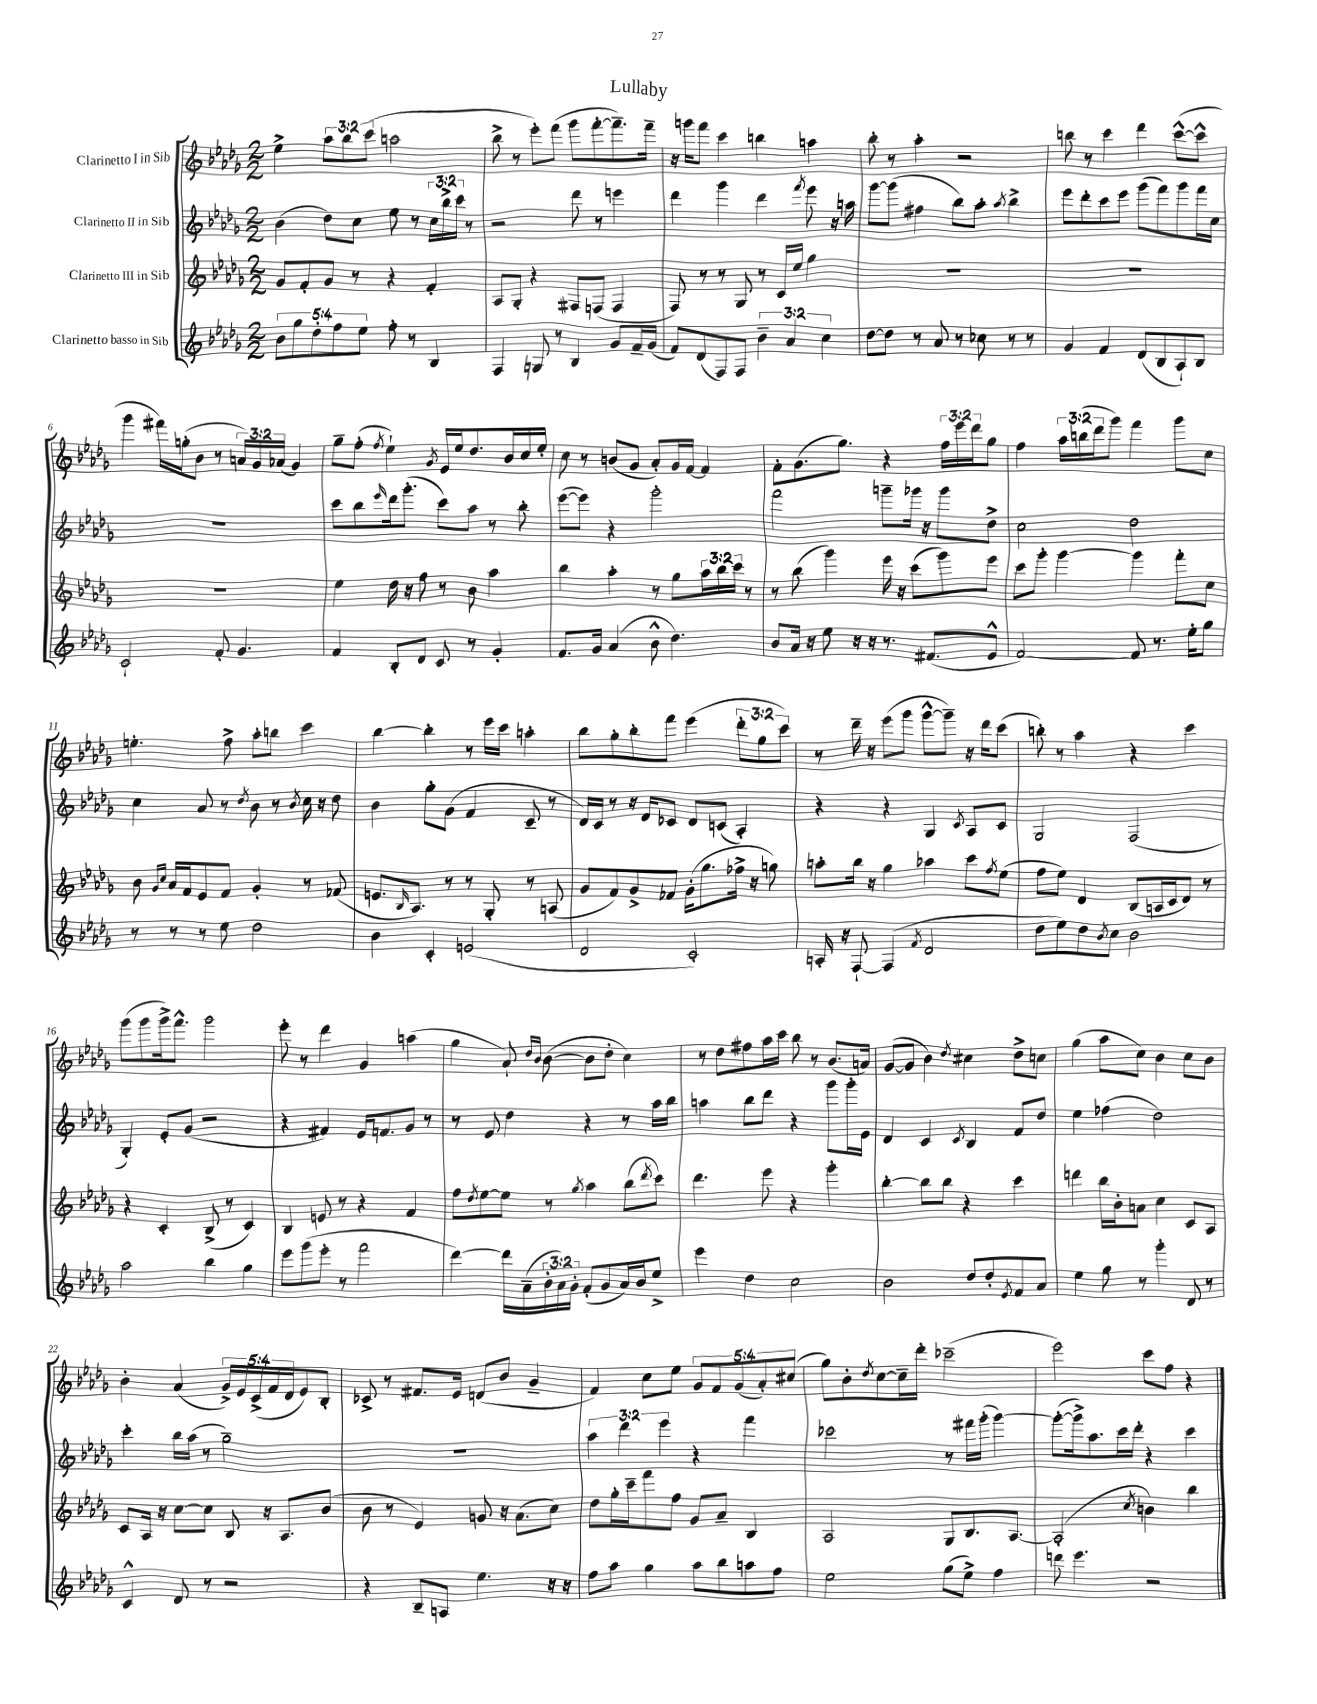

**kern	**kern	**kern	**kern
*staff4	*staff3	*staff2	*staff1
*clefG2	*clefG2	*clefG2	*clefG2
*k[b-e-a-d-g-]	*k[b-e-a-d-g-]	*k[b-e-a-d-g-]	*k[b-e-a-d-g-]
*M2/2	*M2/2	*M2/2	*M2/2
10b-	8g-	(4b-	4ee-^
10gg-	.	.	.
.	8f'	.	.
10dd-'	.	.	.
.	8g-	8dd-)	12aa-
10ff	.	.	.
.	.	.	12bb-
.	8r	8cc	.
10ee-	.	.	.
.	.	.	(12ccc
8ff'	4r	8ee-	2aa
8r	.	8r	.
4B-	4f'	24cc	.
.	.	24bb-^	.
.	.	24ccc	.
.	.	8r	.
=	=	=	=
4F	8A-	2r	8bb-^
.	8G-'	.	8r
8G	4r	.	8eee-')
8r	.	.	(8fff
4B-	8F#	8ddd-	8ggg-
.	(8F	8r	[8fff'
8g-	4F	4eee	8.fff~])
16f~	.	.	.
(16g-	.	.	16fff~
=	=	=	=
8f)	8F)	4ddd-	16r
.	.	.	16ggg
(8d-	8r	.	8fff
8F)	8r	4ggg-	4ccc
8F	8G-	.	.
6b-~	8r	4ddd-	4bb
.	16c	.	.
6a-	.	.	.
.	16ee-	.	.
.	.	8qfff	.
.	4gg-	8eee-	4aa
6cc	.	.	.
.	.	16r	.
.	.	16aa	.
=	=	=	=
[8dd-	1r	[8ggg-	8bb-'
8dd-]	.	(8ggg-]	8r
8r	.	4ff#	4aa-'
8a-	.	.	.
8r	.	8bb-)	2r
8cc-	.	8aa-'	.
.	.	8qaa-	.
8r	.	4bb-^	.
8r	.	.	.
=	=	=	=
4g-	1r	8eee-	8bb
.	.	8ddd-'	8r
4f	.	8ccc	4ccc
.	.	8eee-	.
(8d-	.	(8ggg-	4ddd-
8B-	.	8fff)	.
8A-`)	.	8ggg-	([8ccc^^
8B-	.	16fff	8ccc^^]
.	.	16cc	.
=	=	=	=
2c`	1r	1r	4ggg-
.	.	.	16fff#)
.	.	.	(16gg'
.	.	.	8b-
8f'	.	.	8r
4.g-	.	.	24a)
.	.	.	24g-
.	.	.	(24a-
.	.	.	4g-)
=	=	=	=
4f	4ee-	8ccc	8gg-~
.	.	8bb-	(8ff'
.	.	16qqeee-	8qff
8B-'	16dd-	16ddd-	4ee-`)
.	16r	(8.ggg-'	.
8d-	8ff	.	.
.	.	.	8qg-
8c	8r	8ccc)	16e-
.	.	.	16ee-
8r	8b-	8aa-	8.dd-
4g-'	4aa-	8r	.
.	.	.	16b-
.	.	8bb-'	16cc
.	.	.	16ee-'
=	=	=	=
8.f	4bb-	([8eee-	8cc
.	.	8eee-])	8r
16g-	.	.	.
(4a-	4aa-'	4r	(8b
.	.	.	8g-
8b-^^	8r	2ggg-'	8a-')
4.dd-)	8gg-	.	16g-
.	.	.	[16f
.	24aa-	.	4f]
.	24bb-	.	.
.	24ccc	.	.
.	8r	.	.
=	=	=	=
8b-	8r	2fff	8f'
16a-	(8bb-	.	(8.g-
16r	.	.	.
8ee-	4ggg-)	.	.
.	.	.	8.gg-)
16r	.	.	.
16r	.	.	.
8.r	16eee-	8ggg~	4r
.	16r	.	.
.	(8ccc	16ggg-	.
(8.f#	.	16r	.
.	8ggg-)	8ggg-	24ff
.	.	.	24eee-
.	.	.	24ddd-
8e-^^	8eee-	8dd-^	8gg-
=	=	=	=
[2f)	8ccc	2cc	4ff
.	8ggg-'	.	.
.	[4ggg-	.	24aa-
.	.	.	(24bb
.	.	.	24ddd-
.	.	.	8ggg-)
8f]	4ggg-]	2dd-	4fff
8.r	.	.	.
.	8fff'	.	8ggg-
16ee-'	.	.	.
8gg-	8cc	.	8cc
=	=	=	=
8r	8b-	4cc	4.ee'
.	16qqg-	.	.
.	16qqcc	.	.
8r	16a-	.	.
.	16f	.	.
8r	8e-	8a-	.
8ee-	8f	8r	8ff^
.	.	8qdd-	.
2dd-	4g-'	8b-	8aa-'
.	.	8r	8bb
.	.	8qb-	.
.	8r	16cc	4ccc
.	.	16r	.
.	(8f-	8dd-	.
=	=	=	=
4b-	8.e	4b-	[4bb-
.	16qqB-	.	.
.	8.A-)	.	.
4c'	.	8gg-'	4bb-']
.	8r	(8g-	.
(2e	8r	4f	8r
.	8G-'	.	16eee-
.	.	.	16ccc
.	8r	8c~	4aa'
.	(8A	8r	.
=	=	=	=
2d-	8g-	16d-)	8bb-
.	.	16c	.
.	8f)	8r	8gg-'
.	8g-^	16r	8bb-'
.	.	16d-	.
.	8f-	8c-	8fff
2c')	(16g-'	8d-	(4eee-
.	8.gg-	.	.
.	.	(8c	.
.	16ff-^	4A-')	12ddd-'
.	16r	.	.
.	.	.	12gg-
.	8gg)	.	.
.	.	.	12ccc)
=	=	=	=
16A'	8aa'	4r	8r
16r	.	.	.
[8F`	16bb-	.	16ddd-~
.	16r	.	16r
(4F]	4gg-	4r	(8eee-
.	.	.	8ggg-
8qf	.	.	.
2d-	4aa-	4G-	[8ggg-^^
.	.	.	8ggg-~])
.	.	8qc	.
.	8ccc	8A-	16r
.	.	.	16ddd-
.	8qff	.	.
.	(8ee-	8c	(8ccc
=	=	=	=
8dd-	8ff	2G-	8bb')
8ee-)	8ee-)	.	8r
8dd-	4d-	.	4aa-
8qb-	.	.	.
8cc	.	.	.
2b-	(8B-	(2F	4r
.	16A	.	.
.	16c	.	.
.	8d-)	.	4ccc
.	8r	.	.
=	=	=	=
2aa-	4r	4G-')	(8ggg-
.	.	.	8ggg-
.	4c'	8e-'	16ggg-^)
.	.	.	8.fff^^
.	.	(8g-	.
4bb-	(8B-^	2r	2ggg-
.	8r	.	.
4gg-	4c)	.	.
=	=	=	=
8eee-	4B-	4r	8eee-'
(8ggg-	.	.	8r
8eee-'	8e	4f#)	4ddd-
8r	8r	.	.
2fff	4r	16e-	4g-
.	.	8.f	.
.	4f	8g-	(4aa
.	.	8r	.
=	=	=	=
[4ddd-)	8ff	8r	4gg-
.	8qdd-	.	.
.	[8ee-	8e-	.
16ddd-]	8ee-]	4dd-	8a-`)
(16a-~	.	.	.
.	.	.	16qqdd-
.	.	.	16qqb-
24b-'	8r	.	([8b-
24a-)	.	.	.
24g-'	.	.	.
.	8qgg-	.	.
(8f'	4aa-	4r	8b-]
8g-	.	.	8dd-'
16a-)	(8bb-	8r	4cc)
16b-	.	.	.
.	8qddd-	.	.
8ee-^	8ccc)	16aa-	.
.	.	16bb-	.
=	=	=	=
4eee-	4.ddd-	4aa	8r
.	.	.	8dd-
4dd-	.	8bb-	8ff#
.	8eee-	8ddd-	16aa-
.	.	.	16ccc
2cc	4r	4r	8bb-
.	.	.	8r
.	4ggg-'	8ggg-	(8.b-
.	.	16ggg-'	.
.	.	16e-	16a)
=	=	=	=
2b-	[4bb-'	4d-	([8g-
.	.	.	8g-]
.	8bb-]	4c	4b-)
.	8bb-	.	.
.	.	8qc	8qdd-
8dd-	4r	4B-	4cc#
8dd-'	.	.	.
8qe-	.	.	.
8f	4ccc	8f	8dd-^
8a-	.	8dd-	8cc
=	=	=	=
4ee-	4ddd	4ee-	(4gg-
8gg-	16bb-	(4ff-	8aa-
.	16b-'	.	.
8r	8a	.	8cc)
4ggg-'	4cc	2dd-)	4b-
8d-	8c	.	8cc
8r	8A-	.	8b-
=	=	=	=
4c^^	8c	4ccc'	4b-'
.	16A-	.	.
.	16r	.	.
8d-	[8cc	16bb-	(4a-
.	.	(16aa-	.
8r	8cc]	8r	.
2r	8B-	2gg-~)	20g-^)
.	.	.	20e-
.	.	.	(20c^
.	16r	.	.
.	.	.	20f
.	8.A-	.	.
.	.	.	20d-
.	.	.	8e-)
.	(8b-	.	8B-'
=	=	=	=
4r	8b-	1r	8c-^
.	8r	.	8r
8B-~	4e-)	.	8.f#
8A	.	.	.
.	.	.	16e-
4.ee-	8g	.	(8d
.	16r	.	8b-
.	(8.a-	.	.
.	.	.	4g-~
16r	8cc)	.	.
16r	.	.	.
=	=	=	=
8ff	8dd-	6aa-	4f)
8aa-	16gg-'	.	.
.	.	6ddd-	.
.	16ccc~	.	.
4gg-	8fff	.	8cc
.	.	6eee-	.
.	8ff	.	8ee-
8aa-	8g-	4r	10g-
.	.	.	10f
8bb-	8a-~	.	.
.	.	.	(10g-
8aa	4B-	4fff	.
.	.	.	10a-')
8ff	.	.	.
.	.	.	(10cc#
=	=	=	=
2ee-	2A-	2ccc-	8gg-)
.	.	.	8b-'
.	.	.	8qdd-
.	.	.	[8cc
.	.	.	16cc~]
.	.	.	16ddd-'
(8gg-	8G-	8r	(2ccc-~
8ee-^)	8.B-	16fff#	.
.	.	(16ggg-'	.
4ff	.	[4ggg-)	.
.	[8.A-	.	.
=	=	=	=
8ddd	(2A-']	(8ggg-'_	2eee-)
4.eee-	.	16ggg-^])	.
.	.	8.aa-	.
.	.	16ccc	.
.	.	16ddd-'	.
.	8qcc	.	.
2r	4b)	4r	8ccc
.	.	.	8ff
.	4bb-	4ccc	4r
==	==	==	==
*-	*-	*-	*-
